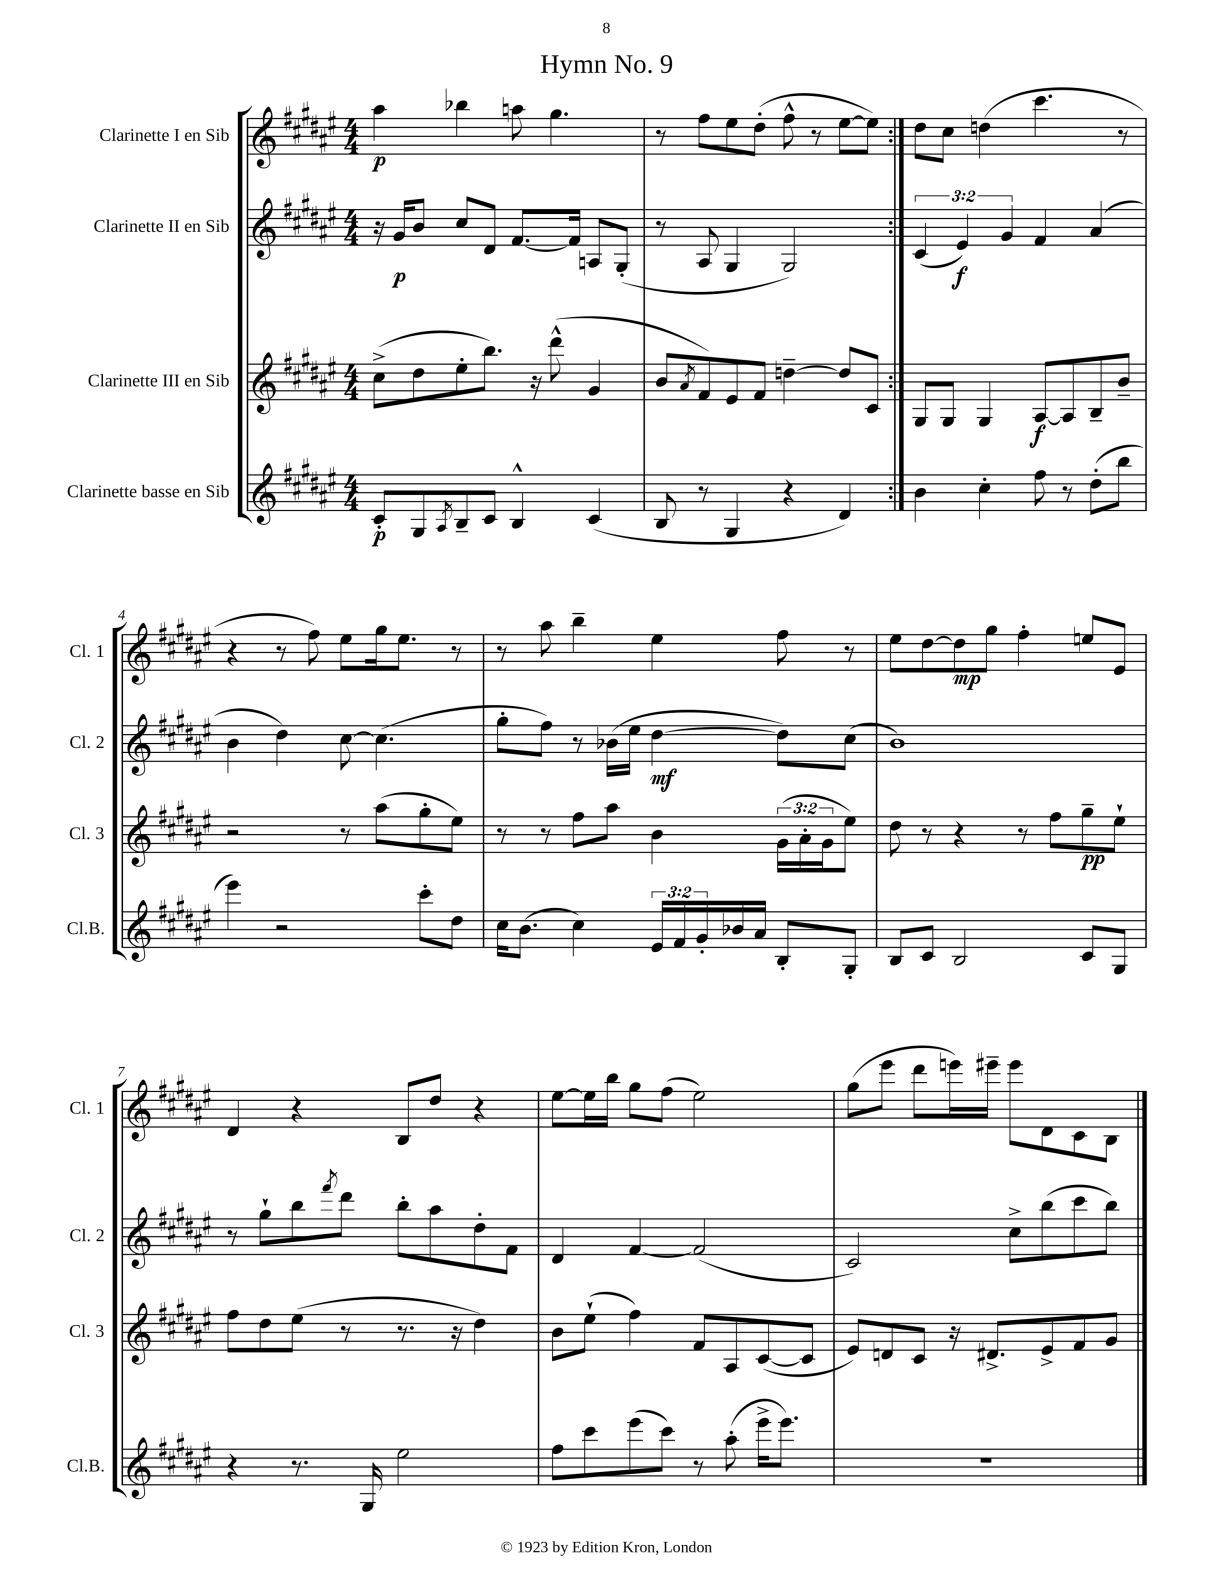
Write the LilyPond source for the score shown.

\header { title = "Hymn No. 9" }
<<
\new StaffGroup <<
\new Staff = "s0" \with { instrumentName = "Clarinette I en Sib" shortInstrumentName = "Cl. 1" } {
    \clef treble \key fis \major \numericTimeSignature \time 4/4
    \repeat volta 2 { ais''4\p bes''4 a''8 gis''4. |
    r8 fis''8 eis''8 dis''8-.( fis''8-^ r8 eis''8~ eis''8) | }
    dis''8 cis''8 d''4( cis'''4. r8 |
    r4 r8 fis''8) eis''8 gis''16 eis''8. r8 |
    r8 ais''8 b''4-- eis''4 fis''8 r8 |
    eis''8 dis''8~ dis''8\mp gis''8 fis''4-. e''8 eis'8 |
    dis'4 r4 b8 dis''8 r4 |
    eis''8~ eis''16 b''16 gis''8 fis''8( eis''2) |
    gis''8( eis'''8 dis'''8 e'''16) eis'''16-- eis'''8 dis'8 cis'8 b8 \bar "|." |
}
\new Staff = "s1" \with { instrumentName = "Clarinette II en Sib" shortInstrumentName = "Cl. 2" } {
    \clef treble \key fis \major \numericTimeSignature \time 4/4 \override Staff.TupletNumber.text = #tuplet-number::calc-fraction-text
    \repeat volta 2 { r16 gis'16\p b'8 cis''8 dis'8 fis'8.~ fis'16 a8 gis8-.( |
    r8 ais8 gis4 gis2) | }
    \tuplet 3/2 { cis'4( eis'4\f) gis'4 } fis'4 ais'4( |
    b'4 dis''4) cis''8~ cis''4.( |
    gis''8-. fis''8) r8 bes'16( eis''16 dis''4~\mf dis''8) cis''8( |
    b'1) |
    r8 gis''8-! b''8 \acciaccatura { fis'''8 } dis'''8 b''8-. ais''8 dis''8-. fis'8 |
    dis'4 fis'4~ fis'2( |
    cis'2) cis''8-> b''8( cis'''8 b''8) \bar "|." |
}
\new Staff = "s2" \with { instrumentName = "Clarinette III en Sib" shortInstrumentName = "Cl. 3" } {
    \clef treble \key fis \major \numericTimeSignature \time 4/4 \override Staff.TupletNumber.text = #tuplet-number::calc-fraction-text
    \repeat volta 2 { cis''8->( dis''8 eis''8-. b''8.) r16 dis'''8-^( gis'4 |
    b'8 \acciaccatura { ais'8 } fis'8) eis'8 fis'8 d''4~-- d''8 cis'8 | }
    gis8 gis8 gis4 ais8~\f ais8 b8-- b'8-- |
    r2 r8 ais''8( gis''8-. eis''8) |
    r8 r8 fis''8 ais''8 b'4 \tuplet 3/2 { gis'16( ais'16-. gis'16 } eis''8) |
    dis''8 r8 r4 r8 fis''8 gis''8--\pp eis''8-! |
    fis''8 dis''8 eis''8( r8 r8. r16 dis''4) |
    b'8 eis''8-!( fis''4) fis'8 ais8 cis'8~( cis'8 |
    eis'8) d'8 cis'8 r16 dis'8.-> eis'8-> fis'8 gis'8 \bar "|." |
}
\new Staff = "s3" \with { instrumentName = "Clarinette basse en Sib" shortInstrumentName = "Cl.B." } {
    \clef treble \key fis \major \numericTimeSignature \time 4/4 \override Staff.TupletNumber.text = #tuplet-number::calc-fraction-text
    \repeat volta 2 { cis'8-.\p gis8 \acciaccatura { ais8 } b8-- cis'8 b4-^ cis'4( |
    b8 r8 gis4 r4 dis'4) | }
    b'4 cis''4-. fis''8 r8 dis''8-.( b''8 |
    eis'''4) r2 cis'''8-. dis''8 |
    cis''16 b'8.( cis''4) \tuplet 3/2 { eis'16 fis'16 gis'16-. } bes'16 ais'16 b8-. gis8-. |
    b8 cis'8 b2 cis'8 gis8 |
    r4 r8. gis16 eis''2 |
    fis''8 cis'''8 eis'''8( cis'''8) r8 ais''8-.( eis'''16-> eis'''8.) |
    r1 \bar "|." |
}
>>
>>
